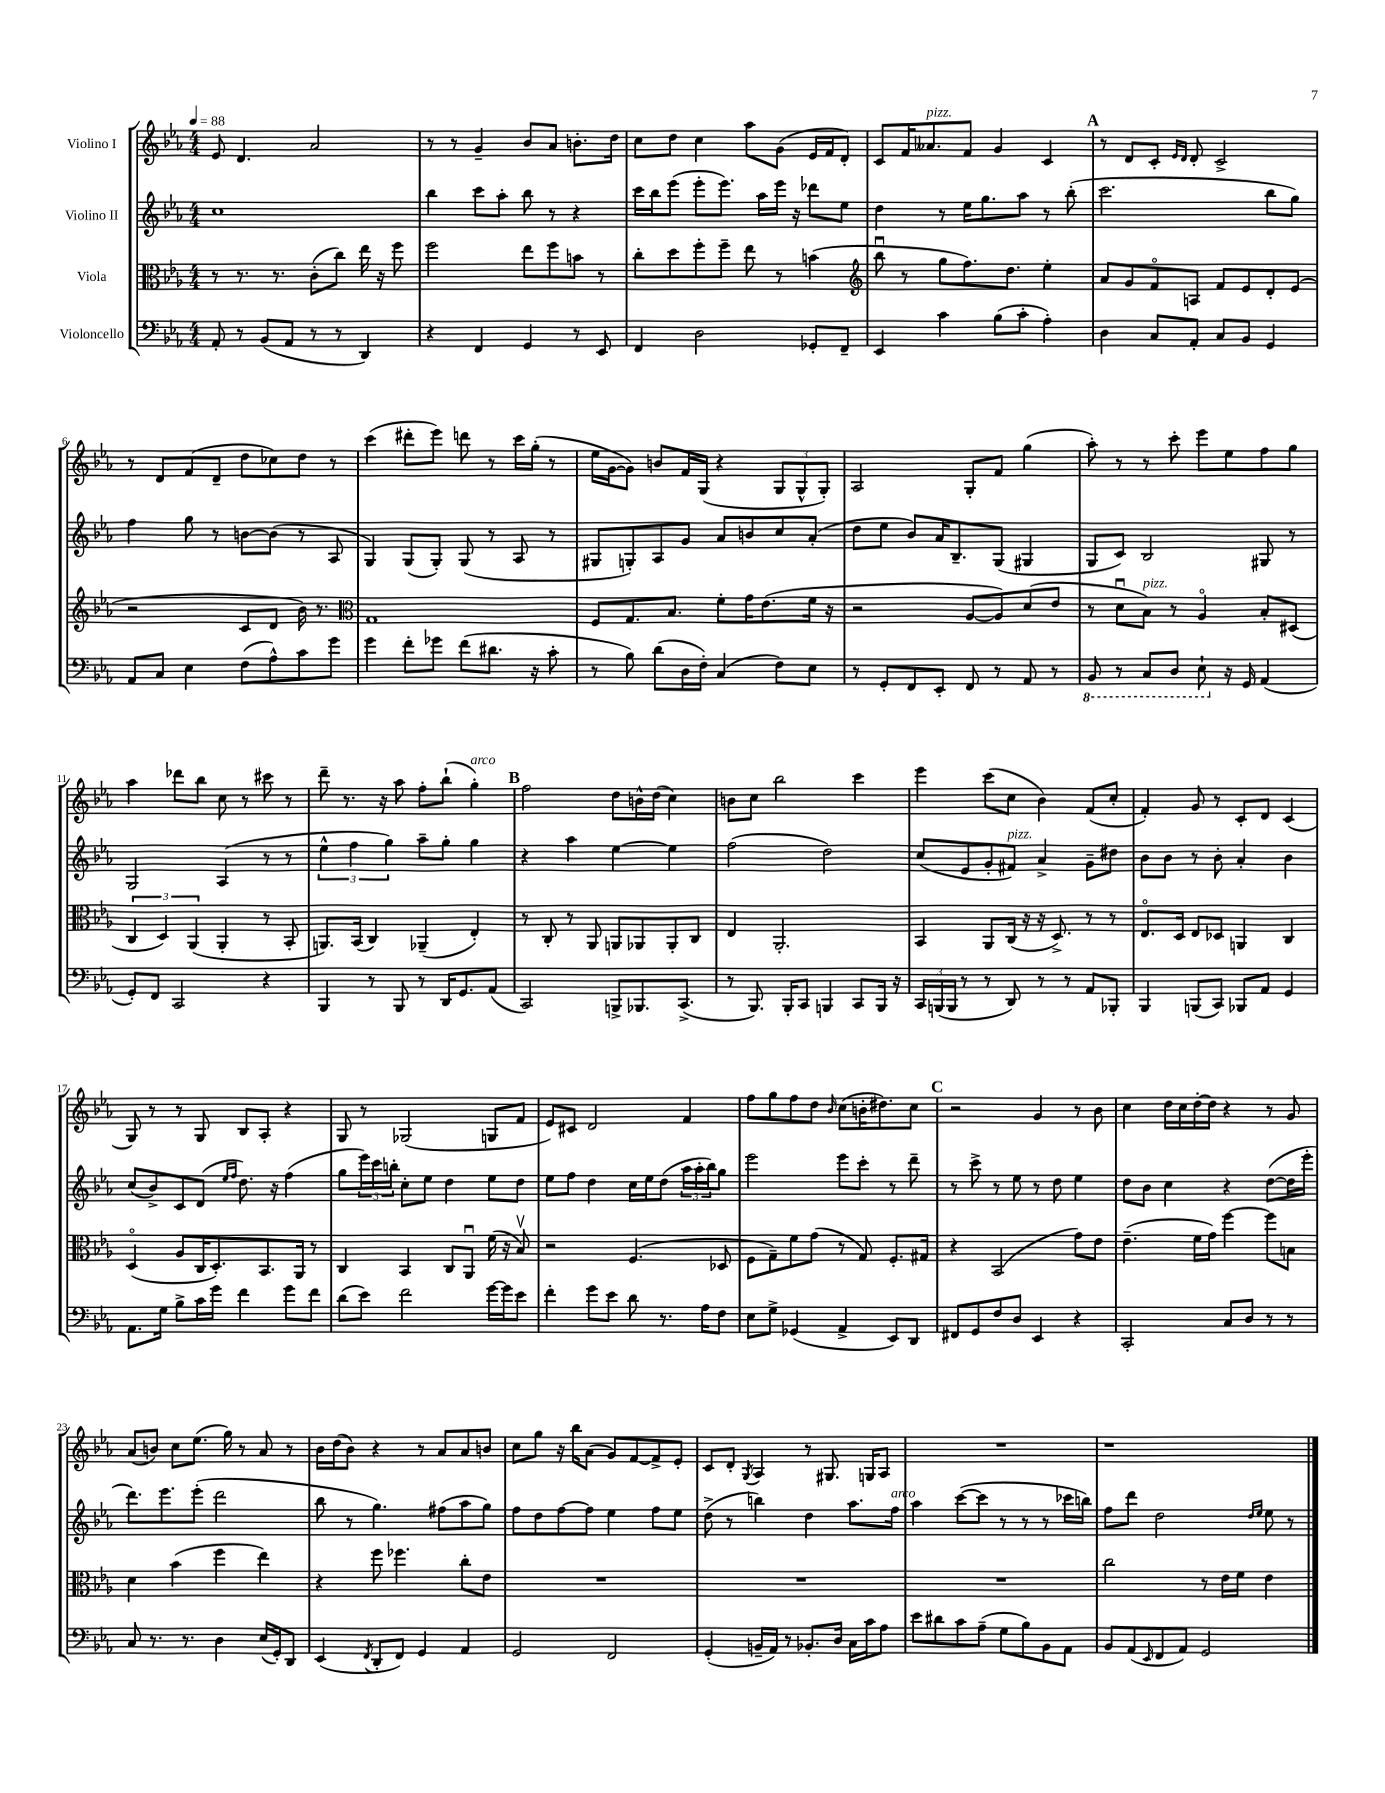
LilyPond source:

<<
\new StaffGroup <<
\new Staff = "s0" \with { instrumentName = "Violino I" } {
    \clef treble \key ees \major \numericTimeSignature \time 4/4 \tempo 4 = 88
    ees'8 d'4. aes'2 |
    r8 r8 g'4-- bes'8 aes'8 b'8.-. d''16 |
    c''8 d''8 c''4 aes''8 g'8( ees'16 f'16 d'8-.) |
    c'8 f'16 aeses'8.^\markup { \italic "pizz." } f'8 g'4 c'4 |
    \mark \markup { \bold "A" } r8 d'8 c'8-. \grace { ees'16 d'16 } d'8-. c'2-> |
    r8 d'8 f'8( d'8-- d''8 ces''8) d''8 r8 |
    c'''4( dis'''8-. ees'''8) d'''8 r8 c'''16 g''16-.( r8 |
    ees''16 g'16~ g'8) b'8 f'16 g16( r4 \tuplet 3/2 { g8 g8-^ g8-.) } |
    aes2 g8-. f'8 g''4( |
    aes''8-.) r8 r8 c'''8-. ees'''8 ees''8 f''8 g''8 |
    aes''4 des'''8 bes''8 c''8 r8 cis'''8 r8 |
    d'''8-- r8. r16 aes''8 f''8-. bes''8-!( g''4-.^\markup { \italic "arco" }) |
    \mark \markup { \bold "B" } f''2 d''8 b'16-^ d''16( c''4) |
    b'8 c''8 bes''2 c'''4 |
    ees'''4 c'''8( c''8 bes'4) f'8( c''8-. |
    f'4-.) g'8 r8 c'8-. d'8 c'4( |
    g8) r8 r8 g8 bes8 aes8-. r4 |
    g8 r8 ges2( g8 f'8 |
    ees'8) cis'8 d'2 f'4 |
    f''8 g''8 f''8 d''8 \grace { bes'16 } c''8( b'16-. dis''8.) c''8 |
    \mark \markup { \bold "C" } r2 g'4 r8 bes'8 |
    c''4 d''16 c''16 d''16~-. d''16 r4 r8 g'8 |
    aes'8( b'8) c''8 ees''8.( g''16) r8 aes'8 r8 |
    bes'16 d''16( bes'8) r4 r8 aes'8 aes'8 b'8 |
    c''8 g''8 r16 bes''16 aes'8( g'8) f'8~ f'8-> ees'8-. |
    c'8 d'8-. \acciaccatura { g8 } aes4 r8 gis8. g16 aes8 |
    R1 |
    r1 \bar "|." |
}
\new Staff = "s1" \with { instrumentName = "Violino II" } {
    \clef treble \key ees \major \numericTimeSignature \time 4/4
    c''1 |
    bes''4 c'''8 aes''8-. bes''8 r8 r4 |
    c'''16 bes''16 ees'''8( ees'''8-. ees'''8.) aes''16 ees'''16 r16 des'''8 ees''8 |
    d''4 r8 ees''16 g''8. aes''8 r8 bes''8-.( |
    \mark \markup { \bold "A" } c'''2. bes''8 g''8) |
    f''4 g''8 r8 b'8~ b'8( r8 aes8 |
    g4) g8( g8-.) g8( r8 aes8 r8 |
    gis8 g8-.) aes8 g'8 aes'8 b'8 c''8 aes'8-.( |
    d''8 ees''8 bes'8) aes'16 bes8.-- g8( gis4 |
    g8 c'8) bes2 gis8 r8 |
    g2 aes4( r8 r8 |
    \tuplet 3/2 { ees''4-^ f''4 g''4) } aes''8-- g''8-. g''4 |
    \mark \markup { \bold "B" } r4 aes''4 ees''4~ ees''4 |
    f''2( d''2) |
    c''8( ees'8 g'8-. fis'8^\markup { \italic "pizz." }) aes'4-> g'8-- dis''8 |
    bes'8 bes'8 r8 bes'8-. aes'4-. bes'4 |
    c''8( bes'8->) c'8 d'8( \grace { ees''16 f''16 } d''8.) r16 f''4( |
    g''8 \tuplet 3/2 { ees'''16) c'''16 b''16-. } c''8-. ees''8 d''4 ees''8 d''8 |
    ees''8 f''8 d''4 c''16 ees''16 d''8( \tuplet 3/2 { aes''16 aes''16-. bes''16) } g''8 |
    ees'''2 ees'''8 c'''8-. r8 d'''8-- |
    \mark \markup { \bold "C" } r8 c'''8-> r8 ees''8 r8 d''8 ees''4 |
    d''8 bes'8 c''4 r4 d''8~( d''16 ees'''16-. |
    d'''8.) ees'''8. ees'''8-.( d'''2 |
    bes''8 r8 g''4.) fis''8( aes''8 g''8) |
    f''8 d''8 f''8~ f''8 ees''4 f''8 ees''8 |
    d''8->( r8 b''4) d''4 aes''8. f''16^\markup { \italic "arco" } |
    aes''4 c'''8~( c'''8 r8 r8 r8 ces'''16 b''16) |
    f''8 d'''8 d''2 \grace { d''16 ees''16 } ees''8 r8 \bar "|." |
}
\new Staff = "s2" \with { instrumentName = "Viola" } {
    \clef alto \key ees \major \numericTimeSignature \time 4/4
    r8 r8. r8. c'8-.( c''8) ees''16 r16 f''8 |
    f''2 ees''8 f''8 b'8 r8 |
    c''8-. d''8 f''8-. f''8-- ees''8 r8 b'4( |
    \clef treble bes''8\downbow r8 g''8 f''8.) d''8. ees''4-. |
    \mark \markup { \bold "A" } aes'8 g'8 f'8\flageolet a8 f'8 ees'8 d'8-. ees'8( |
    r2 c'8 d'8 bes'16) r8. |
    \clef alto g1 |
    f8 g8. bes8. f'8-. g'16 ees'8.( f'16 r16 |
    r2 aes8~ aes8) d'8( ees'8 |
    r8 d'8\downbow bes8^\markup { \italic "pizz." }) r8 aes4\flageolet bes8-. dis8( |
    \tuplet 3/2 { c4 d4) aes,4( } aes,4-. r8 bes,8-. |
    a,8.) bes,16( c4) aes,4--( ees4-.) |
    \mark \markup { \bold "B" } r8 c8-. r8 aes,8 a,8 aes,8 aes,8-. c8 |
    ees4 aes,2.-. |
    bes,4 aes,8 c16( r16 r16 d8.->) r8 r8 |
    ees8.\flageolet d16 ees8 des8 a,4 c4 |
    d4\flageolet( aes8 c16 d8.-.) bes,8. aes,16 r8 |
    c4 bes,4 c8 aes,8\downbow f'16( r16 bes8\upbow) |
    r2 f4.( des8 |
    f8 g8--) f'8 g'8( r8 g8) f8.-. gis16 |
    \mark \markup { \bold "C" } r4 bes,2( g'8) ees'8 |
    ees'4.--( f'16 g'16) f''4~ f''8 b8 |
    d'4 bes'4( f''4 ees''4) |
    r4 f''8 fes''4. c''8-. ees'8 |
    R1 |
    R1 |
    R1 |
    c''2 r8 ees'16 f'16 ees'4 \bar "|." |
}
\new Staff = "s3" \with { instrumentName = "Violoncello" } {
    \clef bass \key ees \major \numericTimeSignature \time 4/4
    aes,8-. r8 bes,8( aes,8 r8 r8 d,4) |
    r4 f,4 g,4 r8 ees,8 |
    f,4 d2 ges,8-. f,8-- |
    ees,4 c'4 bes8( c'8-. aes4-.) |
    \mark \markup { \bold "A" } d4 c8 aes,8-. c8 bes,8 g,4 |
    aes,8 c8 ees4 f8( aes8-^) c'8 g'8 |
    g'4 f'8-. ges'8 f'8( dis'8. r16 c'8-. |
    r8 bes8) d'8( d16 f16-.) c4( f8) ees8 |
    r8 g,8-. f,8 ees,8-. f,8 r8 aes,8 r8 |
    \ottava #-1 bes,,8 r8 c,8 d,8 ees,8-! \ottava #0 r16 g,16 aes,4( |
    g,8-.) f,8 c,2 r4 |
    bes,,4 r8 bes,,8 r8 d,16 g,8. aes,8( |
    \mark \markup { \bold "B" } c,2) b,,8-> bes,,8. c,8.->( |
    r8 bes,,8.) bes,,16-. c,8 b,,4 c,8 b,,16 r16 |
    \tuplet 3/2 { c,16 b,,16( b,,16 } r8 r8 d,8) r8 r8 aes,8 bes,,8-. |
    bes,,4 b,,8( c,8) bes,,8 aes,8 g,4 |
    aes,8. g16 bes8-> c'16 g'16 f'4 g'8 f'8 |
    d'8( ees'8) f'2 g'16~ g'16 ees'8 |
    f'4-. g'8 ees'8 d'8 r8. aes16 f8 |
    ees8 g8-> ges,4( aes,4-> ees,8) d,8 |
    \mark \markup { \bold "C" } fis,8 g,8 f8 d8 ees,4 r4 |
    c,2-. c8 d8 r8 r8 |
    c8 r8. r8. d4 ees16( g,16-.) d,8 |
    ees,4( \acciaccatura { f,8 } d,8-. f,8) g,4 aes,4 |
    g,2 f,2 |
    g,4-.( b,16-- aes,16) r8 bes,8.-. d16 c16 c'16 aes8 |
    ees'8 dis'8 c'8 aes8--( g8 bes8) bes,8 aes,8 |
    bes,8 aes,8( \grace { ees,16 } f,8 aes,8) g,2 \bar "|." |
}
>>
>>
